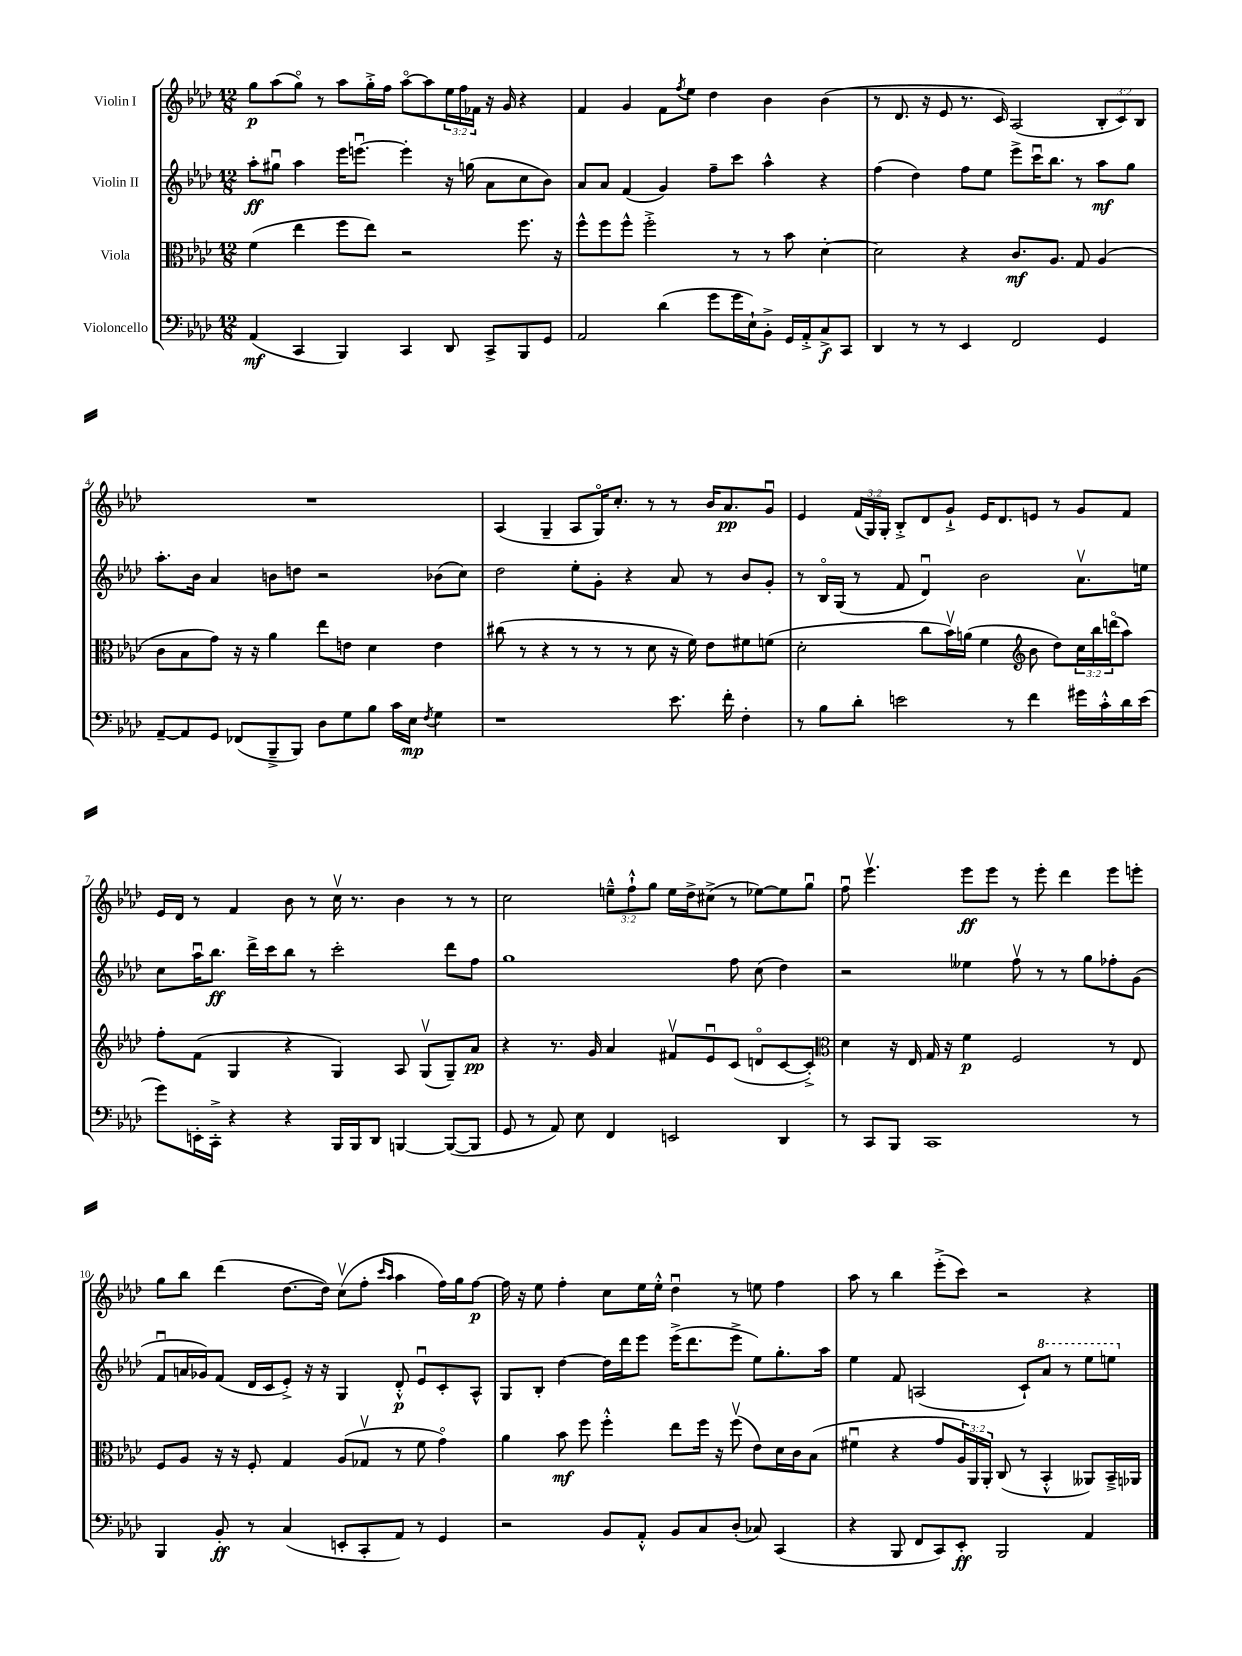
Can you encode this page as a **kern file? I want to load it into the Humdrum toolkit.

**kern	**dynam	**kern	**dynam	**kern	**dynam	**kern	**dynam
*part4	*part4	*part3	*part3	*part2	*part2	*part1	*part1
*staff4	*staff4	*staff3	*staff3	*staff2	*staff2	*staff1	*staff1
*I"Violoncello	*	*I"Viola	*	*I"Violin II	*	*I"Violin I	*
*clefF4	*	*clefC3	*	*clefG2	*	*clefG2	*
*k[b-e-a-d-]	*	*k[b-e-a-d-]	*	*k[b-e-a-d-]	*	*k[b-e-a-d-]	*
*M12/8	*	*M12/8	*	*M12/8	*	*M12/8	*
=1	=1	=1	=1	=1	=1	=1	=1
(4AA-/	mf	(4f\	.	8aa-'\L	ff	8gg\L	p
.	.	.	.	8gg#Xu\J	.	(8aa-\	.
4CC/	.	4ee-\	.	4aa-\	.	8gg\J)	.
.	.	.	.	.	.	8r	.
4BBB-/)	.	8ff\L	.	16eee-\KL	.	8aa-\L	.
.	.	.	.	[8.eeenu\J	.	.	.
.	.	8ee-\J)	.	.	.	16gg'^\L	.
.	.	.	.	.	.	16ff\JJ	.
4CC/	.	2r	.	4eee'\]	.	[8aa-\L	.
.	.	.	.	.	.	8aa-\]	.
8DD-/	.	.	.	16r	.	24ee-\L	.
.	.	.	.	.	.	24ff\	.
.	.	.	.	(16ggn\	.	.	.
.	.	.	.	.	.	24f-X\JJ	.
8CC^/L	.	.	.	8a-\L	.	16r	.
.	.	.	.	.	.	16g/	.
8BBB-/	.	8.ff\	.	8cc\	.	4r	.
8GG/J	.	.	.	8b-\J)	.	.	.
.	.	16r	.	.	.	.	.
=2	=2	=2	=2	=2	=2	=2	=2
2AA-/	.	8ff^^\L	.	8a-/L	.	4f/	.
.	.	8ff\	.	8a-/J	.	.	.
.	.	8ff^^\J	.	(4f/	.	4g/	.
.	.	2ff'^\	.	.	.	.	.
(4d-\	.	.	.	4g/)	.	8f\L	.
.	.	.	.	.	.	8qff/	.
.	.	.	.	.	.	8ee-\J	.
8g\L	.	.	.	8ff~\L	.	4dd-\	.
16g\L	.	8r	.	8ccc\J	.	.	.
16E-`\J)	.	.	.	.	.	.	.
8BB-'^\J	.	8r	.	4aa-^^\	.	4b-\	.
16GG/LL	.	8b-\	.	.	.	.	.
16AA-'^/J	.	.	.	.	.	.	.
8C^/	f	[4d-'\	.	4r	.	(4b-\	.
8CC/J	.	.	.	.	.	.	.
=3	=3	=3	=3	=3	=3	=3	=3
4DD-/	.	2d-\]	.	(4ff\	.	8r	.
.	.	.	.	.	.	8.d-/	.
8r	.	.	.	4dd-\)	.	.	.
.	.	.	.	.	.	16r	.
8r	.	.	.	.	.	8e-/	.
4EE-/	.	4r	.	8ff\L	.	8.r	.
.	.	.	.	8ee-\J	.	.	.
.	.	.	.	.	.	16c/)	.
2FF/	.	8.c/L	mf	8eee-^\L	.	(2A-/	.
.	.	.	.	16cccu\K	.	.	.
.	.	8.A-/J	.	8.bb-\J	.	.	.
.	.	8G/	.	8r	.	.	.
4GG/	.	(4A-/	.	8aa-\L	mf	12B-'/L	.
.	.	.	.	.	.	12c/)	.
.	.	.	.	8gg\J	.	.	.
.	.	.	.	.	.	12B-/J	.
!!LO:LB:g=z
=4	=4	=4	=4	=4	=4	=4	=4
[8AA-~/L	.	8c\L	.	8.aa-'\L	.	1.r	.
8AA-/]	.	8B-\	.	.	.	.	.
.	.	.	.	16b-\Jk	.	.	.
8GG/J	.	8g\J)	.	4a-/	.	.	.
(8FF-X/L	.	16r	.	.	.	.	.
.	.	16r	.	.	.	.	.
8BBB-~^/	.	4a-\	.	8bn\L	.	.	.
8BBB-/J)	.	.	.	8ddn\J	.	.	.
8D-\L	.	8ee-\L	.	2r	.	.	.
8G\	.	8en\J	.	.	.	.	.
8B-\J	.	4d-\	.	.	.	.	.
16c\LL	.	.	.	.	.	.	.
16E-\JJ	mp	.	.	.	.	.	.
8qF/	.	.	.	.	.	.	.
4G\	.	4e\	.	(8b-X\L	.	.	.
.	.	.	.	8cc\J)	.	.	.
=5	=5	=5	=5	=5	=5	=5	=5
1r	.	(8cc#X\	.	2dd-\	.	(4A-/	.
.	.	8r	.	.	.	.	.
.	.	4r	.	.	.	4G~/	.
.	.	8r	.	8ee-'\L	.	8A-/L	.
.	.	8r	.	8g'\J	.	16G/K)	.
.	.	.	.	.	.	8.cc'/J	.
.	.	8r	.	4r	.	.	.
.	.	8d-\	.	.	.	8r	.
8.e-\	.	16r	.	8a-/	.	8r	.
.	.	16f\)	.	.	.	.	.
.	.	8e-\L	.	8r	.	16b-/KL	.
16f'\	.	.	.	.	.	8.a-/	pp
4F'\	.	8f#X\	.	8b-/L	.	.	.
.	.	(8fn\J	.	8g'/J	.	8gu/J	.
=6	=6	=6	=6	=6	=6	=6	=6
8r	.	2d-'\	.	8r	.	4e-/	.
8B-\L	.	.	.	16B-/LL	.	.	.
.	.	.	.	(16G/JJ	.	.	.
8d-'\J	.	.	.	8r	.	(24f/LL	.
.	.	.	.	.	.	24G/)	.
.	.	.	.	.	.	24G'/JJ	.
2en\	.	.	.	8f/	.	8B-'^/L	.
.	.	8cc\L	.	4d-u/)	.	8d-/	.
.	.	16b-v\L)	.	.	.	8g`^/J	.
.	.	(16an\JJ	.	.	.	.	.
.	.	4f\	.	2b-\	.	16e-/KL	.
.	.	.	.	.	.	8.d-/	.
8r	.	.	.	.	.	.	.
*	*	*clefG2	*	*	*	*	*
4f\	.	8b-\	.	.	.	8en/J	.
.	.	8dd-\L)	.	.	.	8r	.
16g#X\LL	.	24cc\L	.	8.a-v\L	.	8g/L	.
.	.	24bb-\	.	.	.	.	.
16c'^^\	.	.	.	.	.	.	.
.	.	(24dddn\J	.	.	.	.	.
16d-\	.	8aa-\J)	.	.	.	8f/J	.
(16e\JJ	.	.	.	16een\Jk	.	.	.
!!LO:LB:g=z
=7	=7	=7	=7	=7	=7	=7	=7
8g\L)	.	8ff'\L	.	8cc\L	.	16e-/LL	.
.	.	.	.	.	.	16d-/JJ	.
16EEn'\L	.	(8f\J	.	16aa-u\K	.	8r	.
16CC'^\JJ	.	.	.	8.bb-\J	ff	.	.
4r	.	4G/	.	.	.	4f/	.
.	.	.	.	16ddd-^\LL	.	.	.
.	.	.	.	16ccc\J	.	.	.
4r	.	4r	.	8bb-\J	.	8b-\	.
.	.	.	.	8r	.	8r	.
16BBB-/LL	.	4G/)	.	2ccc'\	.	16ccv\	.
16BBB-/J	.	.	.	.	.	8.r	.
8DD-/J	.	.	.	.	.	.	.
[4BBBn/	.	8A-/	.	.	.	4b-\	.
.	.	(8Gv/L	.	.	.	.	.
(8BBB/L_	.	8G~/)	.	8ddd-\L	.	8r	.
8BBB/J]	.	8a-/J	pp	8ff\J	.	8r	.
=8	=8	=8	=8	=8	=8	=8	=8
8GG/	.	4r	.	1gg	.	2cc\	.
8r	.	.	.	.	.	.	.
8AA-/)	.	8.r	.	.	.	.	.
8E-\	.	.	.	.	.	.	.
.	.	16g/	.	.	.	.	.
4FF/	.	4a-/	.	.	.	12een~^^\L	.
.	.	.	.	.	.	12ff`^^\	.
.	.	.	.	.	.	12gg\J	.
2EEn/	.	8f#Xv/L	.	.	.	16ee\LL	.
.	.	.	.	.	.	16dd-^\J	.
.	.	8e-u/	.	.	.	(8cc#X^\J	.
.	.	(8c/J	.	8ff\	.	8r	.
.	.	8dn/L	.	(8cc\	.	[8ee-X\L)	.
4DD-/	.	[8c/	.	4dd-\)	.	8ee-\]	.
.	.	8c'^/J])	.	.	.	8ggu\J	.
=9	=9	=9	=9	=9	=9	=9	=9
*	*	*clefC3	*	*	*	*	*
8r	.	4d-\	.	2r	.	8ffu\	.
8CC/L	.	.	.	.	.	4.eee-v\	.
8BBB-/J	.	16r	.	.	.	.	.
.	.	16E-/	.	.	.	.	.
1CC	.	16G/	.	.	.	.	.
.	.	16r	.	.	.	.	.
.	.	4f\	p	4ee--X\	.	8eee-\L	ff
.	.	.	.	.	.	8eee-\J	.
.	.	2F/	.	8ffv\	.	8r	.
.	.	.	.	8r	.	8eee-'\	.
.	.	.	.	8r	.	4ddd-\	.
.	.	.	.	8gg\L	.	.	.
.	.	8r	.	8ff-X'\	.	8eee-\L	.
8r	.	8E-/	.	(8g\J	.	8eeen'\J	.
!!LO:LB:g=z
=10	=10	=10	=10	=10	=10	=10	=10
4BBB-/	.	8F/L	.	8fu/L	.	8gg\L	.
.	.	8A-/J	.	16an/L	.	8bb-\J	.
.	.	.	.	16g-X/J)	.	.	.
8BB-'/	ff	16r	.	(8f/J	.	(4ddd-\	.
.	.	16r	.	.	.	.	.
8r	.	8F'/	.	16d-/LL	.	.	.
.	.	.	.	16c/J	.	.	.
(4C/	.	4G/	.	8e-'^/J)	.	[8.dd-\L	.
.	.	.	.	16r	.	.	.
.	.	.	.	16r	.	16dd-\Jk])	.
8EEn'/L	.	(8A-/L	.	4G/	.	(8ccv\L	.
8CC'/	.	8G-Xv/J	.	.	.	8ff'\J	.
.	.	.	.	.	.	16qqccc/LL	.
.	.	.	.	.	.	16qqaa-/JJ	.
8AA-/J)	.	8r	.	8d-'^^/	p	4aa-\	.
8r	.	8f\	.	8e-u/L	.	.	.
4GG/	.	4g\)	.	8c'/	.	16ff\LL)	.
.	.	.	.	.	.	16gg\J	.
.	.	.	.	8A-^^/J	.	[8ff\J	p
=11	=11	=11	=11	=11	=11	=11	=11
2r	.	4a-\	.	8G/L	.	16ff\]	.
.	.	.	.	.	.	16r	.
.	.	.	.	8B-'/J	.	8ee-\	.
.	.	8b-\	mf	[4dd-\	.	4ff'\	.
.	.	8ff\	.	.	.	.	.
8BB-/L	.	4ff'^^\	.	16dd-\LL]	.	8cc\L	.
.	.	.	.	16ddd-\J	.	.	.
8AA-'^^/J	.	.	.	8eee-\J	.	16ee-\L	.
.	.	.	.	.	.	16ee-'^^\JJ	.
8BB-/L	.	8ee-\L	.	(16eee-^\KL	.	4dd-u\	.
.	.	.	.	8.ddd-\	.	.	.
8C/	.	16ff\Jk	.	.	.	.	.
.	.	16r	.	.	.	.	.
(8D-'/J	.	(8ffv\	.	8eee-^\J	.	8r	.
8C-X/)	.	8e-\L)	.	8ee-\L)	.	8een\	.
(4CC/	.	16d-\L	.	8.gg'\	.	4ff\	.
.	.	16c\J	.	.	.	.	.
.	.	(8B-\J	.	.	.	.	.
.	.	.	.	16aa-\Jk	.	.	.
=12	=12	=12	=12	=12	=12	=12	=12
4r	.	4f#Xu\	.	4ee-\	.	8aa-\	.
.	.	.	.	.	.	8r	.
8BBB-/	.	4r	.	8f/	.	4bb-\	.
8FF/L	.	.	.	(2An/	.	.	.
8CC/)	.	8g/L	.	.	.	(8eee-'^\L	.
8EE-'/J	ff	24A-/L)	.	.	.	8ccc\J)	.
.	.	24AA-/	.	.	.	.	.
.	.	24AA-'/JJ	.	.	.	.	.
2BBB-/	.	(8C/	.	.	.	2r	.
.	.	8r	.	8c`/L)	.	.	.
*	*	*	*	*8va	*	*	*
.	.	4BB-'^^/	.	8aa-/J	.	.	.
.	.	.	.	8r	.	.	.
4AA-/	.	8AA--X/L)	.	8eee-\L	.	4r	.
.	.	16BB-~^/L	.	8eeen\J	.	.	.
.	.	16AA-X/JJ	.	.	.	.	.
*	*	*	*	*X8va	*	*	*
==	==	==	==	==	==	==	==
*-	*-	*-	*-	*-	*-	*-	*-
